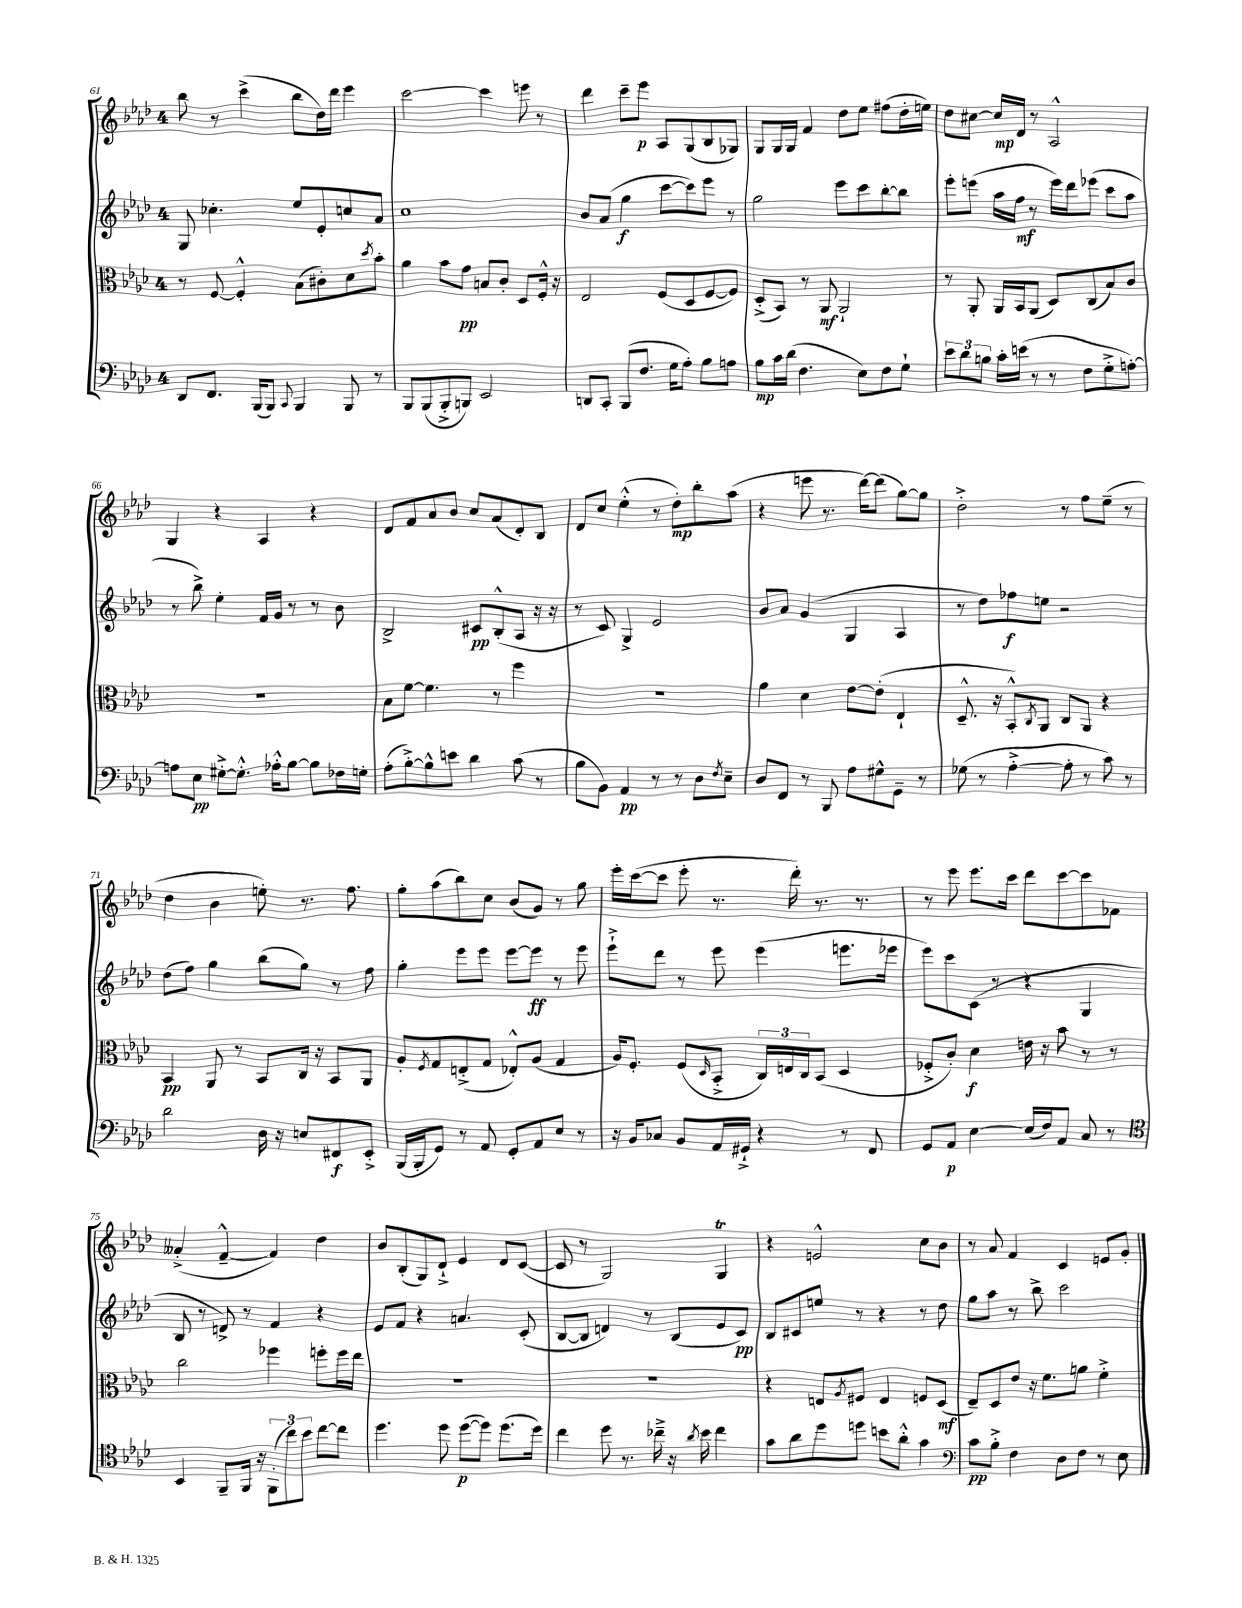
<<
\new StaffGroup <<
\new Staff = "s0" {
    \clef treble \key aes \major \once \override Staff.TimeSignature.style = #'single-digit \time 4/4
    bes''8 r8 c'''4->( bes''8 des''16) des'''16 ees'''4 |
    c'''2~ c'''4 e'''8 r8 |
    des'''4 c'''8-- ees'''8\p aes8 g8( bes8 ges8) |
    g8 g16 g16 f'4 des''8 ees''8 fis''8( des''16-. e''16) |
    des''8 cis''8~ cis''16\mp des'16 r8 aes2-^ |
    g4 r4 aes4 r4 |
    des'8 f'8 aes'8 bes'8 c''8 aes'8( des'8-.) bes8 |
    des'8 c''8 ees''4-.-^( r8 des''8-.\mp) bes''8-. aes''8( |
    r4 e'''8 r8. des'''16~) des'''8( g''8~) g''8 |
    des''2-.-> r8 f''8 ees''8--( r8 |
    des''4 bes'4 e''8-.) r8. f''8. |
    g''8-. aes''8( bes''8) c''8 bes'8( g'8) r8 g''8 |
    ees'''16-. c'''16~( c'''8 ees'''8-. r8. des'''16-.) r8. r8. |
    r8 ees'''8 ees'''8. c'''16 des'''8 c'''8~ c'''8 fes'8 |
    aeses'4-.->( f'4~---^ f'4) des''4 |
    bes'8 bes8-.( g8) des'8-!-> ees'4 des'8 c'8~( |
    c'8 r8 g2) g4\trill |
    r4 e'2-^ c''8 bes'8 |
    r8 aes'8 f'4 c'4 e'8 g'8-. \bar "|." |
}
\new Staff = "s1" {
    \clef treble \key aes \major \once \override Staff.TimeSignature.style = #'single-digit \time 4/4
    g8 ces''4.-. ees''8 ees'8-. c''8 aes'8 |
    c''1 |
    bes'8 aes'8( g''4\f c'''8~ c'''8) ees'''8 r8 |
    g''2 ees'''8 c'''8 bes''8~-. bes''8 |
    ees'''8-. e'''8( aes''16 f''16\mf r8 e'''16) des'''16 ees'''8( c'''8 aes''8 |
    r8 bes''8->) ees''4-. f'16 g'16 r8 r8 bes'8 |
    bes2-> cis'8\pp bes8-.-^( aes8 r16 r16 |
    r8 c'8) g4-> ees'2 |
    bes'8 aes'8 g'4( g4 aes4 |
    r8 des''8) fes''8\f e''8 r2 |
    des''8( f''8) g''4 bes''8( g''8) r8 f''8 |
    g''4-. ees'''8 ees'''8 ees'''8~ ees'''8\ff r8 ees'''8 |
    ees'''8-!-> des'''8 r8 ees'''8 ees'''4( e'''8. ees'''16 |
    ees'''8) c'''8 c'8( r8 r4 g4 |
    bes8 r8 d'8->) r8 f'4 r4 |
    ees'8 f'8 r4 a'4. c'8-.( |
    bes8~ bes8 d'4) r8 bes8( ees'8 c'8\pp) |
    bes8 cis'8 e''8 r8 r4 r8 des''8 |
    g''8 aes''8 r8 bes''8-> c'''2 \bar "|." |
}
\new Staff = "s2" {
    \clef alto \key aes \major \once \override Staff.TimeSignature.style = #'single-digit \time 4/4
    r8 f8~ f4-.-^ bes8( cis'8-.) des'8 \acciaccatura { des''8 } bes'8-. |
    aes'4 bes'8 g'8\pp b8 c'8-. des8 f16-.-^ r16 |
    ees2 f8( des8 f8~ f8) |
    des8-.->( bes,8) r8 aes,8\mf aes,2-! |
    r8 aes,8-. aes,16 bes,16 aes,8( des8) c8( bes8) c'8 |
    R1 |
    bes8 f'8~ f'4. r8 f''4 |
    R1 |
    aes'4 des'4 ees'8~ ees'8-.( ees4-! |
    des8.---^ r16 bes,8-.-^) \acciaccatura { c8 } aes,8 c8 aes,8 r4 |
    bes,4\pp aes,8 r8 bes,8 c16 r16 bes,8 aes,8 |
    aes8-. \acciaccatura { f8 } g8 e8-.->( g8 ees8-.-^) aes8( g4 |
    aes16) f8.-. f8( \grace { des16 } bes,8-.-> \tuplet 3/2 { c16) e16 c16 } bes,8( des4 |
    fes8-.-> c'8-.) des'4\f e'16 r16 bes'8 r8 r8 |
    c''2 fes''4 f''8-. f''16 ees''16 |
    R1 |
    R1 |
    r4 e8 \acciaccatura { aes8 } fis8 e4 f8 des8\mf( |
    ees8--) des8 ees'8 r16 f'8. a'8 f'4-.-> \bar "|." |
}
\new Staff = "s3" {
    \clef bass \key aes \major \once \override Staff.TimeSignature.style = #'single-digit \time 4/4
    des,8 f,8. bes,,16( bes,,8) \appoggiatura { c,8 } bes,,4 bes,,8 r8 |
    bes,,8 bes,,8( bes,,8-.-> b,,8) ees,2 |
    d,8 c,8-. bes,,8( f8. g16 aes8-.) bes8 a8 |
    bes8\mp c'16 des'16( f4. ees8) f8 g8-! |
    \tuplet 3/2 { ees'8 des'8 b8 } c'16-. e'16( r8 r8 f8 g8-.-> a8~-.) |
    a8 ees8\pp gis8~-.-> gis8.-.-^ aes16-.-^ bes8~ bes8 fes16 g16-. |
    aes8-.( bes8~-.->) bes8-^ e'8 des'4 c'8( r8 |
    bes8 bes,8) aes,4\pp r8 r8 des8 \acciaccatura { f8 } ees8-- |
    des8 f,8 r8 bes,,8 aes8 gis8-^ g,8-- r8 |
    ges8( r8 aes4~-.-> aes8-. r8 c'8) r8 |
    des'2 des16 r16 e8 fis,8\f ees,8-.-> |
    bes,,16( bes,,16-. g,8) r8 aes,8 g,8-. aes,8 ees8 r8 |
    r16 bes,16 ces8 bes,8 aes,16 gis,16-!-> r4 r8 f,8 |
    g,8 aes,8\p ees4~ ees16( f16) aes,8 c8 r8 |
    \clef tenor bes,4 f,8-- f,16 r16 \tuplet 3/2 { f,8-.( c''8) bes'8 } c''8~ c''8 |
    des''4. des''8 des''8~\p( des''8) des''8.( des''16) |
    c''4 des''8 r8. ces''16---> r16 \acciaccatura { aes'8 } bes'16 ces''4 |
    g'8 aes'8 des''8 d''8 b'8 aes'8-.-^ g'4 |
    \clef bass c'8\pp bes8-.-> f4 des8 f8 r8 ees8 \bar "|." |
}
>>
>>
\layout { \context { \Score currentBarNumber = #61 } }
